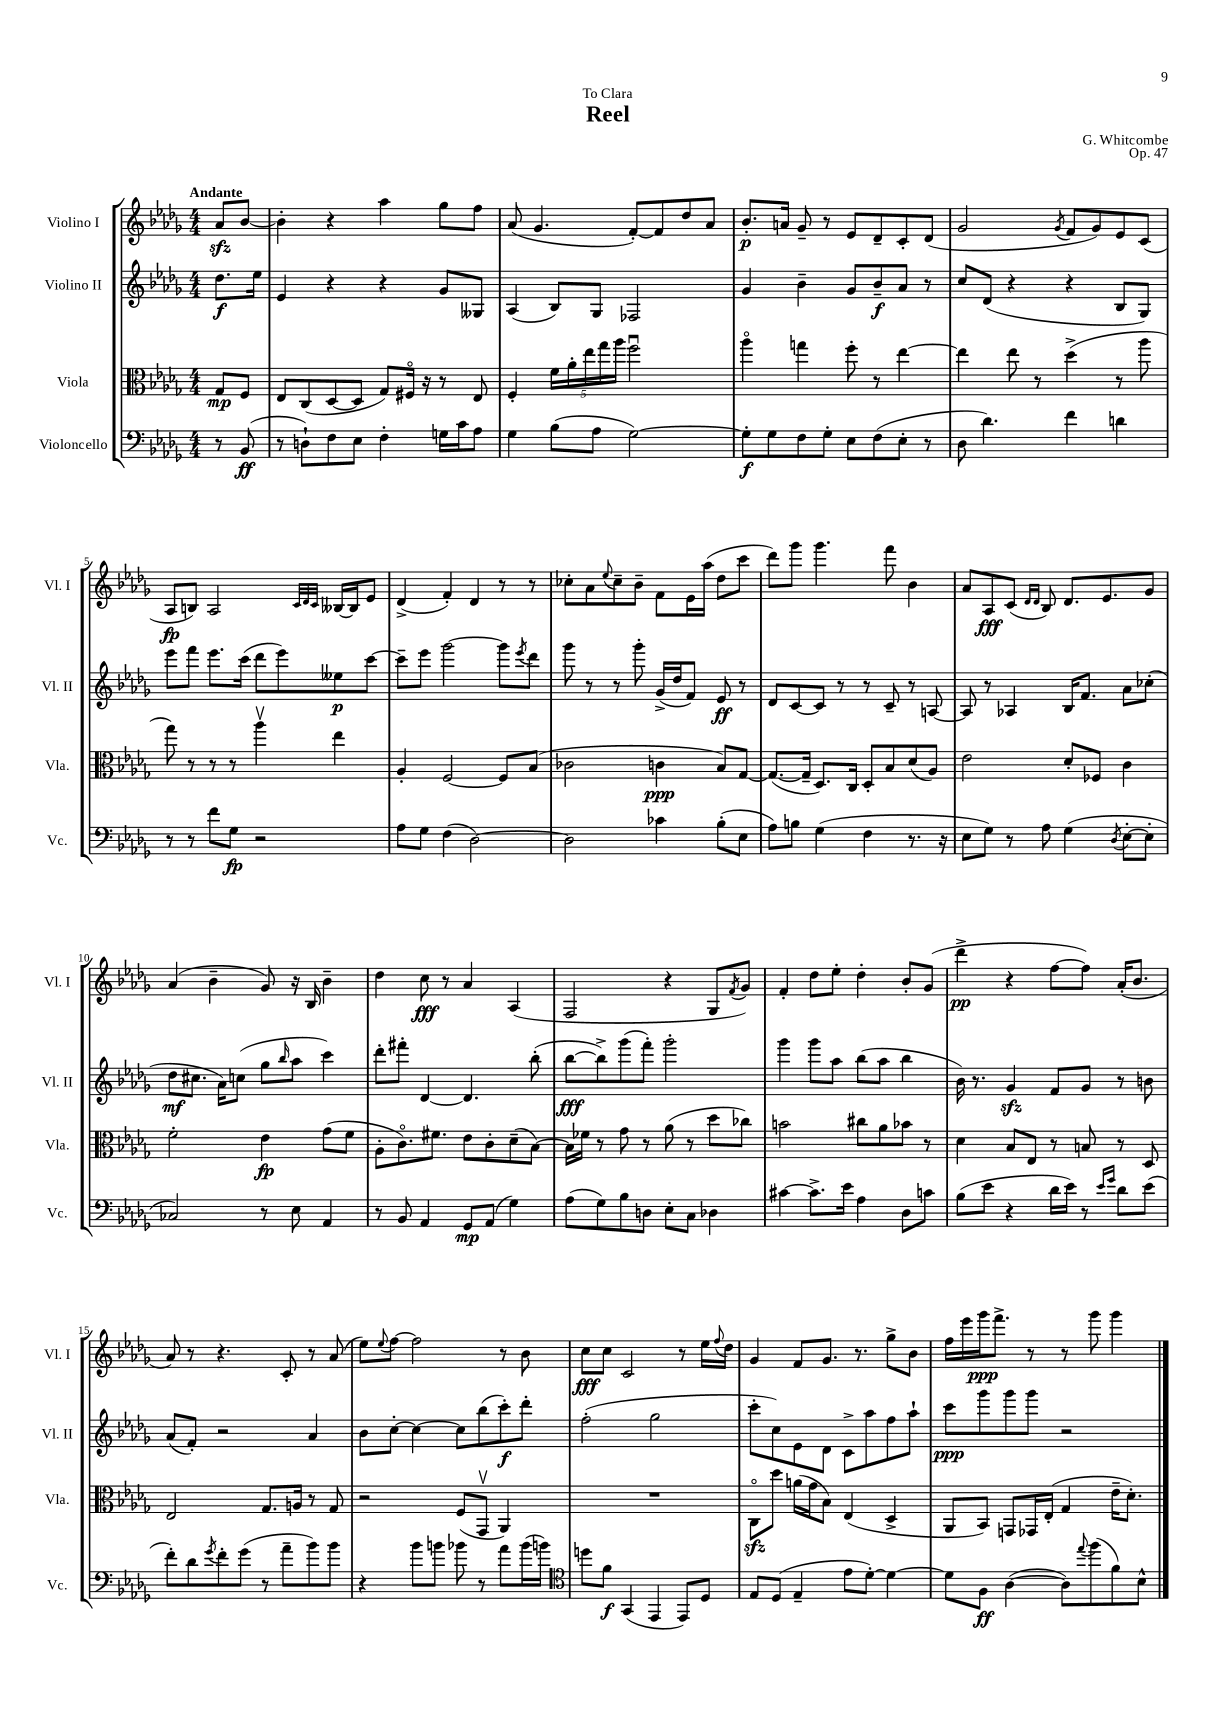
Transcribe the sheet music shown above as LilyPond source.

\header { title = "Reel" composer = "G. Whitcombe" dedication = "To Clara" opus = "Op. 47" }
<<
\new StaffGroup <<
\new Staff = "s0" \with { instrumentName = "Violino I" shortInstrumentName = "Vl. I" } {
    \clef treble \key des \major \numericTimeSignature \time 4/4 \partial 4 \tempo "Andante"
    aes'8\sfz bes'8~ |
    bes'4-. r4 aes''4 ges''8 f''8 |
    aes'8( ges'4. f'8~-.) f'8 des''8 aes'8 |
    bes'8.-.\p a'16 ges'8-- r8 ees'8 des'8-- c'8-. des'8( |
    ges'2 \acciaccatura { ges'8 } f'8 ges'8) ees'8 c'8( |
    aes8\fp b8) aes2 \grace { c'32 des'32 c'32 } beses16~ beses16 ees'8 |
    des'4->( f'4-.) des'4 r8 r8 |
    ces''8-. aes'8 \appoggiatura { ees''8 } ces''8-- bes'8-- f'8 ees'16 aes''16( des''8 c'''8 |
    des'''8) ges'''8 ges'''4. f'''8 bes'4 |
    aes'8 aes8\fff c'8( \grace { des'16 des'16 } bes8) des'8. ees'8. ges'8 |
    aes'4( bes'4-- ges'8) r16 bes16 bes'4-- |
    des''4 c''8\fff r8 aes'4 aes4( |
    f2 r4 ges8 \acciaccatura { f'8 } ges'8) |
    f'4-. des''8 ees''8-. des''4-. bes'8-. ges'8( |
    des'''4->\pp r4 f''8~ f''8) aes'16-.( bes'8. |
    aes'8) r8 r4. c'8-. r8 aes'8( |
    ees''8) \appoggiatura { ees''8 } f''8~ f''2 r8 bes'8 |
    c''8\fff c''8 c'2 r8 ees''16 \appoggiatura { f''8 } des''16 |
    ges'4 f'8 ges'8. r8. ges''8-> bes'8 |
    f''16 ees'''16 ges'''16\ppp f'''8.-> r8 r8 ges'''8 ges'''4 \bar "|." |
}
\new Staff = "s1" \with { instrumentName = "Violino II" shortInstrumentName = "Vl. II" } {
    \clef treble \key des \major \numericTimeSignature \time 4/4 \partial 4
    des''8.\f ees''16 |
    ees'4 r4 r4 ges'8 geses8 |
    aes4( bes8) ges8 fes2 |
    ges'4 bes'4-- ges'8 bes'8--\f aes'8 r8 |
    c''8 des'8( r4 r4 bes8 ges8) |
    ees'''8 f'''8 ees'''8. c'''16( des'''8 ees'''8) eeses''8\p c'''8~ |
    c'''8-- ees'''8 ges'''2~ ges'''8 \acciaccatura { ees'''8 } des'''8 |
    ges'''8 r8 r8 ges'''8-. ges'16->( des''16 f'8) ees'8\ff r8 |
    des'8 c'8~ c'8 r8 r8 c'8-- r8 a8~ |
    a8 r8 aes4 bes16 f'8. aes'8 ces''8-.( |
    des''8\mf cis''8. aes'16) c''8( ges''8 \grace { bes''16 } aes''8 c'''4) |
    des'''8-. fis'''8-. des'4~ des'4. bes''8-.( |
    bes''8~\fff bes''8->) ges'''8( f'''8-.) ges'''2-. |
    ges'''4 ges'''8 aes''8 bes''8( aes''8 bes''4 |
    bes'16) r8. ges'4\sfz f'8 ges'8 r8 b'8 |
    aes'8( f'8-.) r2 aes'4 |
    bes'8 c''8~-. c''4~ c''8 bes''8( c'''8-.\f) des'''8-. |
    f''2-.( ges''2 |
    c'''8-. c''8) ees'8 des'8 c'8-> aes''8 f''8 aes''8-! |
    c'''8\ppp ges'''8 ges'''8 ges'''8 r2 \bar "|." |
}
\new Staff = "s2" \with { instrumentName = "Viola" shortInstrumentName = "Vla." } {
    \clef alto \key des \major \numericTimeSignature \time 4/4 \partial 4
    ges8\mp f8 |
    ees8 c8( des8~ des8 ges8) fis16\flageolet r16 r8 ees8 |
    f4-. \tuplet 5/4 { f'16 aes'16-. ees''16 ges''16 aes''16 } f''2\downbow |
    aes''4\flageolet g''4 f''8-. r8 ees''4~ |
    ees''4 ees''8 r8 des''4->( r8 aes''8 |
    ges''8) r8 r8 r8 aes''4\upbow ees''4 |
    aes4-. f2~ f8 bes8( |
    ces'2 c'4\ppp bes8) ges8~ |
    ges8.~( ges16-- des8.) c16 des8-. bes8 des'8( aes8) |
    ees'2 des'8-. fes8 c'4 |
    f'2-. ees'4\fp ges'8( f'8 |
    aes8-. c'8.\flageolet) fis'8. ees'8 c'8-. des'8--( bes8~) |
    bes16 fes'16 r8 ges'8 r8 aes'8( r8 des''8 ces''8) |
    b'2 cis''8 aes'8 bes'8 r8 |
    des'4 bes8 ees8 r8 b8 r8 des8 |
    ees2 ges8. a16 r8 ges8 |
    r2 f8( ges,8\upbow aes,4) |
    R1 |
    c8\flageolet\sfz des''8 a'16( ges'16 bes8) ees4( des4-> |
    aes,8 bes,8) g,8 ges,16 ees16-.( ges4 ees'16-- des'8.-.) \bar "|." |
}
\new Staff = "s3" \with { instrumentName = "Violoncello" shortInstrumentName = "Vc." } {
    \clef bass \key des \major \numericTimeSignature \time 4/4 \partial 4
    r8 bes,8\ff( |
    r8 d8-!) f8 ees8 f4-. g16 c'16 aes8 |
    ges4 bes8( aes8 ges2~) |
    ges8-.\f ges8 f8 ges8-. ees8 f8( ees8-. r8 |
    des8 des'4.) f'4 d'4 |
    r8 r8 f'8 ges8\fp r2 |
    aes8 ges8 f4( des2~) |
    des2 ces'4 bes8-.( ees8 |
    aes8) b8 ges4( f4 r8. r16 |
    ees8 ges8) r8 aes8 ges4( \acciaccatura { des8 } ees8~-. ees8-. |
    ces2) r8 ees8 aes,4 |
    r8 bes,8 aes,4 ges,8\mp aes,8( ges4) |
    aes8( ges8) bes8 d8 ees8-. c8 des4 |
    cis'4~ cis'8.-> ees'16 aes4 des8 c'8 |
    bes8( ees'8 r4 des'16 ees'16) r8 \grace { ees'16 ges'16 } des'8 ees'8( |
    f'8-.) des'8 \acciaccatura { ges'8 } f'8-. ges'8( r8 aes'8-- bes'8) bes'8 |
    r4 bes'8 b'8 bes'8 r8 aes'8 bes'16( b'16) |
    \clef tenor d''8 f'8\f ges,4( ees,4 ees,8) des8 |
    ees8 des8( ees4-- ees'8 des'8~-.) des'4~ |
    des'8 f8\ff aes4~( aes8) \appoggiatura { ees''8 } f''8( f'8) bes8-^ \bar "|." |
}
>>
>>
